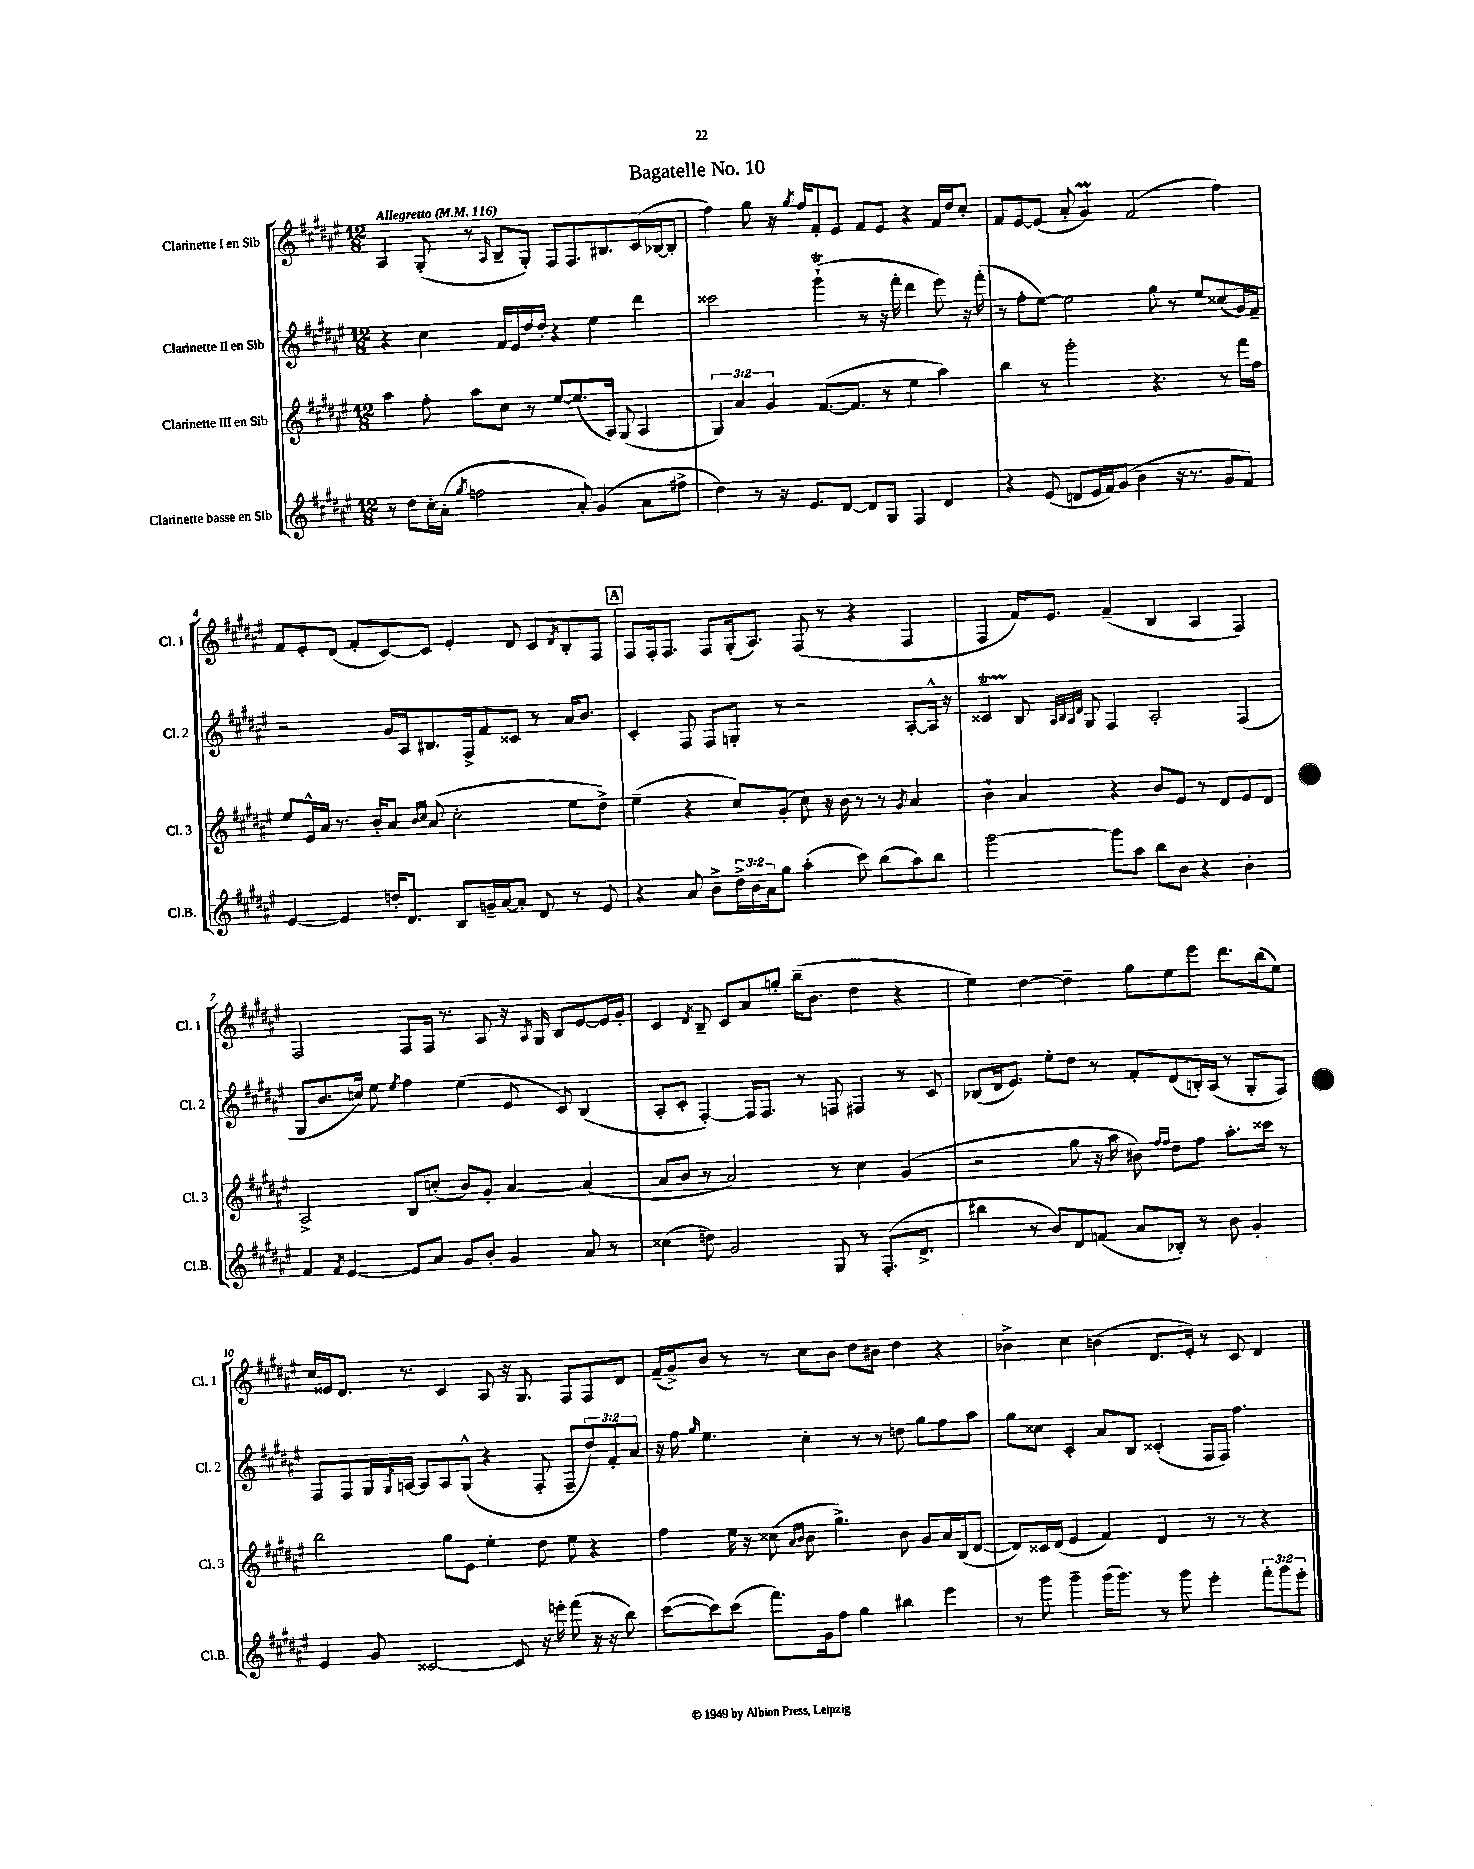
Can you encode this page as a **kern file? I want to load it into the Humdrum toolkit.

**kern	**kern	**kern	**kern
*staff4	*staff3	*staff2	*staff1
*clefG2	*clefG2	*clefG2	*clefG2
*k[f#c#g#d#a#e#]	*k[f#c#g#d#a#e#]	*k[f#c#g#d#a#e#]	*k[f#c#g#d#a#e#]
*M12/8	*M12/8	*M12/8	*M12/8
*MM116	*MM116	*MM116	*MM116
8r	4aa#	4r	4A#
8dd#	.	.	.
16cc#'	8ff#'	4cc#	(8G#'
(16a#'	.	.	.
8qgg#	.	.	.
2ff	8aa#	.	8r
.	.	.	16qqA#
.	8cc#	16f#	8B~
.	.	16e#	.
.	8r	16dd#	8G#')
.	.	16dd#'	.
.	[8ee#	4r	8F#
8a#')	(8.ee#]	.	8.F#
(4g#	.	4ee#	.
.	16A#)	.	8.B#
.	(8G#	.	.
8a#	4A#	4ddd#	(16c#
.	.	.	[16B-
8ff#^	.	.	8B-']
=	=	=	=
4dd#)	6G#)	2ccc##	4ff#)
.	6a#	.	.
8r	.	.	8gg#
.	6g#	.	.
16r	.	.	16r
.	.	.	8qgg#
8.e#	.	.	16ff#
.	([8.f#	(4ggg#`	8f#'
[8d#	.	.	8e#
.	8.f#]	.	.
8d#]	.	8r	8f#
8G#	8r	16r	8e#
.	.	16fff#'	.
4F#	4ee#	4ddd#	4r
4d#	4aa#)	8eee#)	16f#
.	.	.	16dd#
.	.	16r	8cc#'
.	.	(16fff#'	.
=	=	=	=
4r	4bb	8r	8f#
.	.	8ff#'	[8e#
(8e#	8r	[8ee#)	(8e#]
8d	2ggg#'	2ee#]	8a#'
16e#	.	.	4g#)
16f#)	.	.	.
(8g#	.	.	.
4b	.	.	(2f#
.	4.r	8gg#	.
16r	.	8r	.
8.r	.	.	.
.	.	8ee#	.
8g#	8r	(8cc##	4ff#)
8f#)	16fff#	16g#)	.
.	16ff#	16f#~	.
=	=	=	=
[4e#	8ee#	2r	8f#
.	16e#^^	.	8e#'
.	16a#	.	.
4e#]	8.r	.	(8d#
.	.	.	8f#'
.	16b'	.	.
16dd'	8a#	16g#	[8c#)
8.d#	.	16A#	.
.	16qqb	.	.
.	16qqcc#	.	.
.	(8a#	8.B#	8c#]
8B	2cc#'	.	4e#'
.	.	16F#^	.
16g~	.	8f#	.
[16a#	.	.	.
8a#']	.	8c##	8d#
8d#	.	8r	8c#
.	.	.	8qd#
8r	8ee#	16a#	8B'
.	.	8.b	.
8e#	8dd#^)	.	8F#
=	=	=	=
4r	(4ee#~	4c#'	8F#
.	.	.	16F#'
.	.	.	8.F#
8a#	4r	8F#	.
8b^	.	8F#	8F#
24dd#^	8cc#)	8G'	(16G#'
24b	.	.	.
.	.	.	8.A#)
24a#	.	.	.
8gg#	(8g#'	8r	.
(4aa#'	8cc#)	2r	(8F#
.	16r	.	8r
.	16b	.	.
8ccc#)	8r	.	4r
(8bb	8r	.	.
.	8qg#	.	.
8aa#)	4a#	[8A#'	4F#
8bb	.	16A#^^]	.
.	.	16r	.
=	=	=	=
[2ggg#	4b`	4c##	4F#
.	4a#	8B	16f#)
.	.	.	8.e#
.	.	32qqA#	.
.	.	32qqB	.
.	.	32qqA#	.
.	.	32qqd#	.
.	.	8G#	.
8ggg#]	4r	4F#	(4f#~
8aa#	.	.	.
8bb	8b	2A#'	4B
8b	8e#	.	.
4r	8r	.	4A#
.	8d#	.	.
4b'	8e#	(4F#	4F#)
.	8d#	.	.
=	=	=	=
4f#	2A#^	8G#	2F#
.	.	8.b	.
8qf#	.	.	.
[4e#	.	.	.
.	.	16cc)	.
.	.	8ee#	.
.	.	8qee#	.
8e#]	8B	4ff#	8F#
8a#	(8cc'	.	16F#
.	.	.	8.r
8g#	8b)	(4ee#	.
8b'	8g#'	.	8A#
4g#	[4a#	8e#	16r
.	.	.	8qA#
.	.	.	16G#
.	.	8c#)	8B
8a#	(4a#]	(4B	[8e#
8r	.	.	16e#]
.	.	.	16g#'
=	=	=	=
(4cc##	8a#	8A#'	4c#
.	8b	8c#'	.
.	.	.	8qd#
8dd)	8r	[4F#')	8B~
2g#	2a#)	.	8c#
.	.	16F#]	8a#
.	.	8.F#	.
.	.	.	8gg'
.	.	8r	(16bb~
.	.	.	8.b
8G#	8r	8F	.
8r	4cc#	4F#	4dd#
(8.F#'	.	.	.
.	(4g#	8r	4r
8.d#^	.	.	.
.	.	8c#	.
=	=	=	=
4bb#	2r	(8B-	4ee#)
.	.	16d#	.
.	.	8.e#)	.
8r	.	.	[4dd#
8b)	.	8ee#'	.
8d#	8gg#	8dd#	4dd#~]
(8f	16r	8r	.
.	16aa#	.	.
8a#	8b#)	8f#'	8gg#
.	16qqff#	.	.
.	16qqff#	.	.
8B-')	8dd#	(8d#	8ee#
8r	8ff#	16B')	8eee#
.	.	(16A#	.
8b	8.aa#'	8r	8.ddd#
4g#'	.	8G#'	.
.	16ccc##	.	(16bb
.	8r	8F#)	8ee#)
=	=	=	=
4e#	2bb	8F#	16cc#
.	.	.	16e##
.	.	8F#	8.d#
8g#	.	16G#	.
.	.	8qG#	.
.	.	[16A	8.r
[2c##	.	8A]	.
.	8gg#	8A	4c#
.	8e#	(8G#^^	.
.	4ee#'	4r	8A#
8c##]	.	.	16r
.	.	.	8.G#
16r	8dd#	8F#'	.
16eee'	.	.	.
(8fff#	8ee#	8F#~	8F#
16r	4r	12dd#)	8F#
16r	.	.	.
.	.	12f#'	.
8bb)	.	.	8d#
.	.	12a#	.
=	=	=	=
([8ccc#	4ff#	16r	(16f#~
.	.	16ff#	16g#^)
.	.	16qqgg#	.
8ccc#])	.	4.ee#	8b
(8ccc#	16ee#	.	8r
.	16r	.	.
8.fff#)	(8cc##	.	8r
.	16qqa#	.	.
.	16qqb	.	.
.	8b	4cc#'	8cc#
16g#	.	.	.
8ff#	4.gg#^)	.	8b
4gg#	.	8r	8dd#
.	.	8r	8b#
4bb#	8b	8dd	4dd#
.	8g#	8gg#	.
4eee#	16a#	8ff#	4r
.	(16B	.	.
.	[8d#	8aa#	.
=	=	=	=
8r	8d#])	8gg#	4b-^
8ggg#	16c##	8cc##	.
.	(16d#	.	.
4ggg#~	4e#	4c#'	4cc#
(16ggg#	4f#)	8a#	(4b
8.ggg#)	.	.	.
.	.	8B	.
8r	4d#	(4c##'	8.d#
8ggg#	.	.	.
.	.	.	16e#')
4eee#'	8r	16F#	8r
.	.	16F#)	.
.	8r	4.ff#	8c#
12fff#'	4r	.	4d#
12ggg#	.	.	.
12eee#'	.	.	.
==	==	==	==
*-	*-	*-	*-
